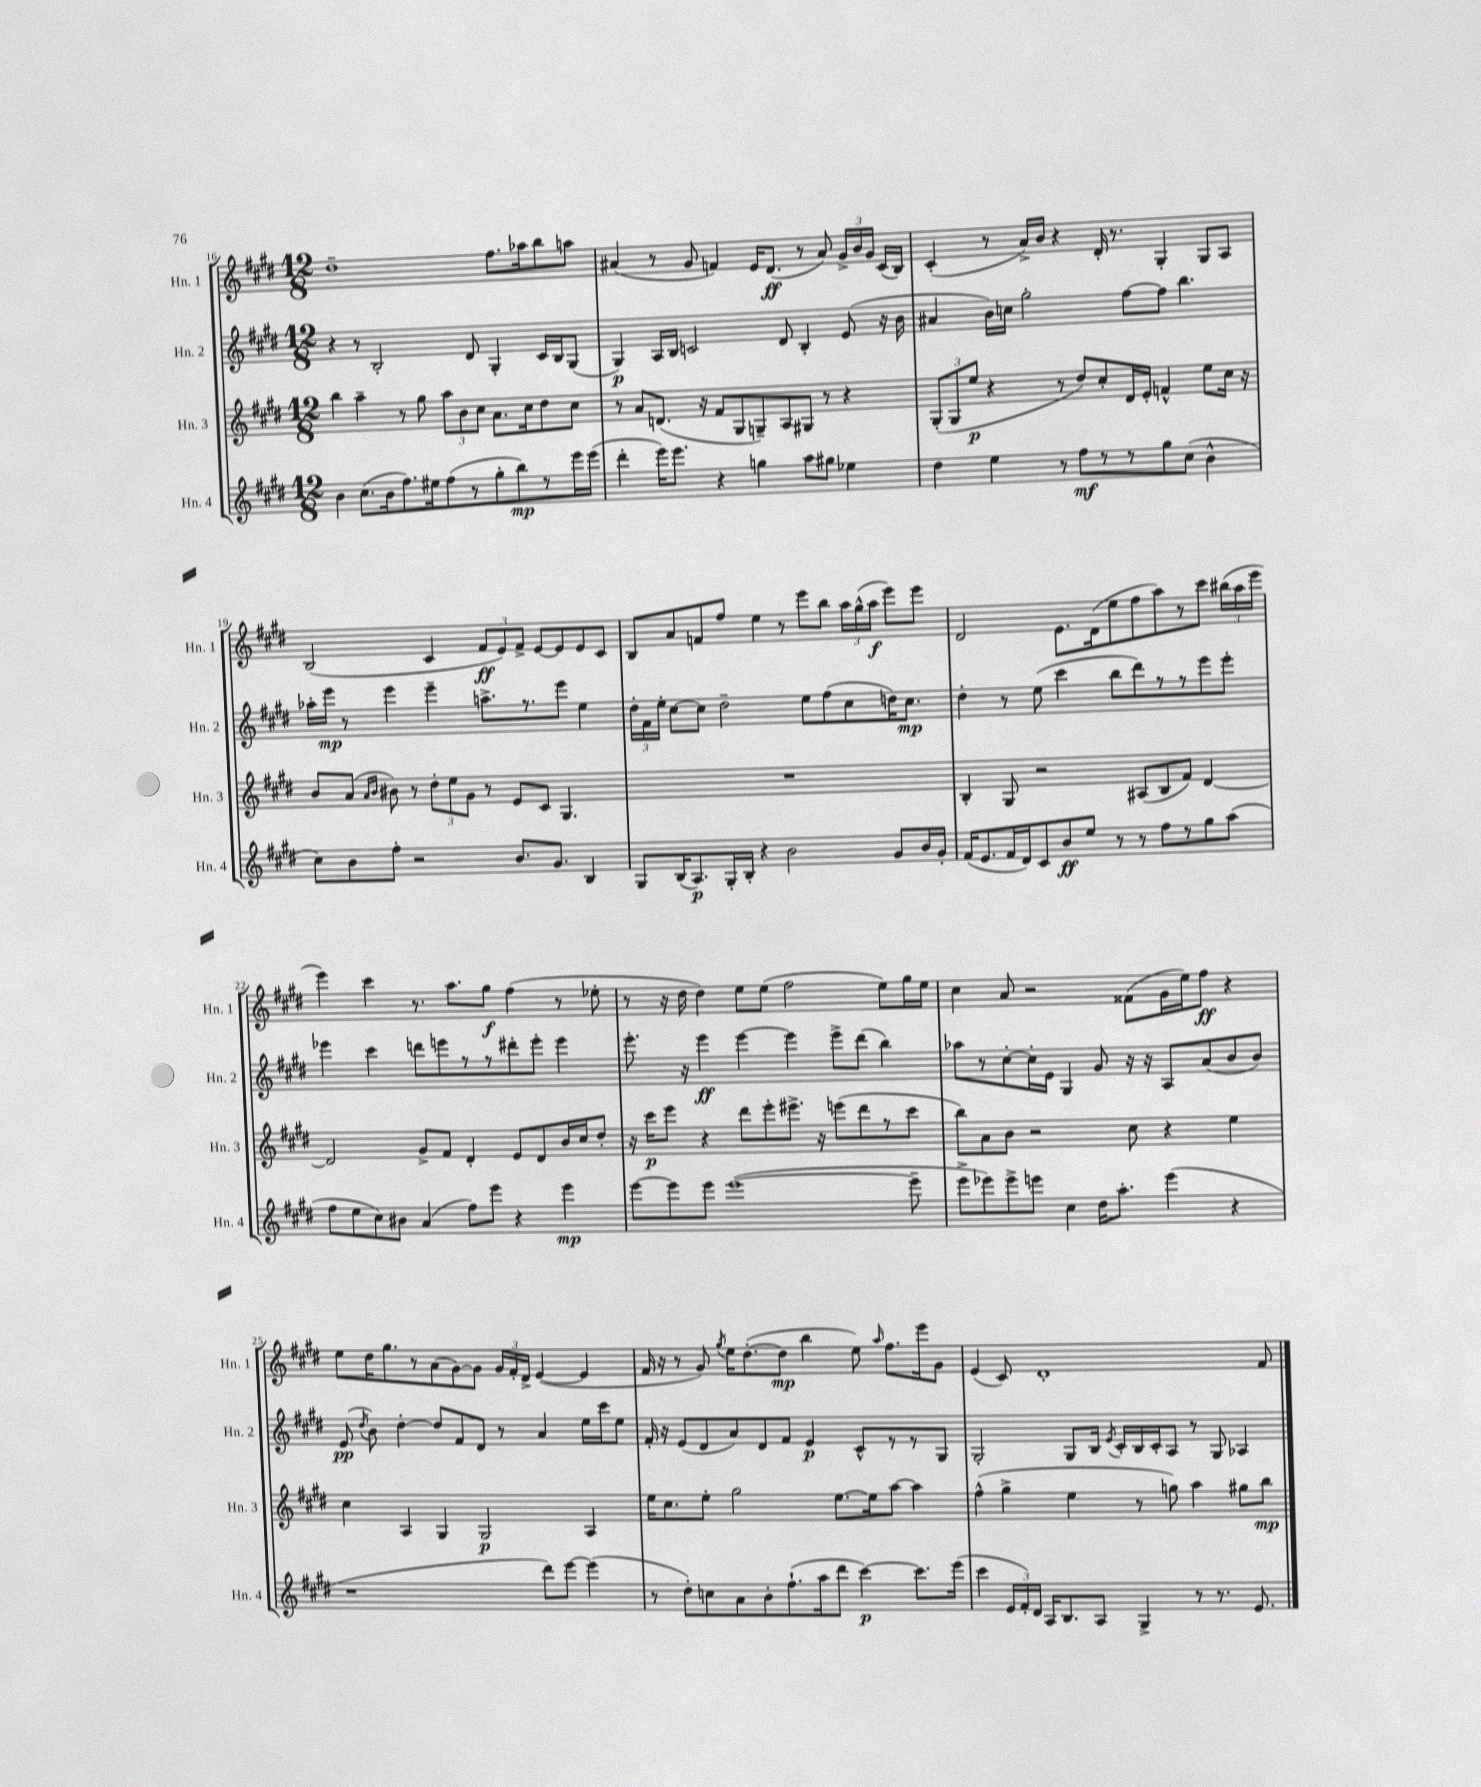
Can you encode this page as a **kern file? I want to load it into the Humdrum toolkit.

**kern	**kern	**kern	**kern
*staff4	*staff3	*staff2	*staff1
*clefG2	*clefG2	*clefG2	*clefG2
*k[f#c#g#d#]	*k[f#c#g#d#]	*k[f#c#g#d#]	*k[f#c#g#d#]
*M12/8	*M12/8	*M12/8	*M12/8
4b	4bb	4r	1dd#~
(8.cc#	4aa~	8r	.
.	.	2B'	.
16b	.	.	.
8.ff#)	8r	.	.
.	8gg#	.	.
16ee#	.	.	.
(8ff#	12aa	.	.
.	12b	.	.
8r	.	8d#	.
.	12cc#	.	.
8gg#'	8.a	4G#'	8.ff#
8bb)	.	.	.
.	16cc#	.	16aa-
8r	8dd#	16c#	8bb
.	.	16B	.
16eee	8cc#	(8G#	8aa
(16eee	.	.	.
=	=	=	=
4ddd#'	8r	4G#)	(4a#
.	8a	.	.
16eee)	(8.d	16A	8r
8.eee	.	16B	.
.	.	2c	8g#
.	16r	.	.
4r	8f#	.	4f)
.	8G#	.	.
4gg	8G~)	.	16e
.	.	.	(8.d#
.	8A	8d#	.
8aa	8G#	4B'	8r
8gg#	8r	.	8a#)
4ee-	4r	(8e	24g#^
.	.	.	24b
.	.	.	24g#
.	.	16r	(16c#
.	.	16b	16B)
=	=	=	=
4dd#	(12G#'	4a#	(4c#'
.	12G#	.	.
.	12ee	.	.
4ee	4r	16b)	8r
.	.	16cc	.
.	.	2gg#'	16a^)
.	.	.	16b
8r	8r	.	4r
8ff#	8dd#)	.	.
8r	8cc#'	.	16d#'
.	.	.	8.r
8r	16d#	[8ff#	.
.	16e'	.	.
8gg#	4f^^	8ff#]	4G#'
(8cc#	.	4.bb	.
4b^^	8ee	.	8G#
.	16cc#	.	8A
.	16r	.	.
=	=	=	=
8cc#)	8b	16aa-'	(2B
.	.	16eee	.
8b	(8a	8r	.
.	16qqa	.	.
.	16qqb	.	.
8ff#'	8b#)	4eee	.
2r	8r	.	.
.	12dd#'	4eee~	4c#
.	12ee	.	.
.	12g#	.	.
.	8r	8.aa^	12f#
.	.	.	12e)
8.b	8e	.	.
.	.	.	12f#^
.	.	8.r	.
.	8c#	.	[8e
8.g#	.	.	.
.	4.G#	8eee	8e]
4B	.	4ee	8e
.	.	.	8c#
=	=	=	=
8G#	1.r	24dd#'	8B
.	.	24f#	.
.	.	24ee'	.
(16B	.	[8cc#	8a
8.A)	.	.	.
.	.	8cc#]	8f
16G#'	.	2dd#~	8ff#
16B'	.	.	.
4r	.	.	4ee
2b	.	.	8r
.	.	8ee	8eee
.	.	(8ff#	8bb
.	.	8cc#	24aa
.	.	.	(24gg#^^
.	.	.	24aa
8g#	.	16dd)	8eee)
.	.	8.cc#	.
16b	.	.	8eee
16g#'	.	.	.
=	=	=	=
(16f#	4B'	4dd#'	2d#
8.e	.	.	.
16f#	8G#	8r	.
16d#)	.	.	.
8c#	2r	(8ee	.
8b	.	4ccc#	8.e
8ee	.	.	.
.	.	.	(16d#
8r	.	8bb	8ee
8r	(8A#	8ddd#)	8ff#
8ff#	8B	8r	8aa)
8r	8f#)	8r	8r
8gg#	[4d#	8eee	8ccc#
(8aa	.	8eee'	(24bb#
.	.	.	24aa
.	.	.	24eee
=	=	=	=
8ff#	2d#]	4eee-	4eee)
8ee	.	.	.
8cc#)	.	4ccc#	4ccc#
8b#	.	.	.
(4a	8g#^	8ddd	8.r
.	8f#	8eee	.
.	.	.	8.aa
8ff#)	4d#'	8r	.
8eee	.	8r	8gg#
4r	8e	8ddd#'	(4ff#
.	8d#	8eee'	.
4eee	16b	4eee	8r
.	16cc#	.	.
.	8dd#'	.	8ee-'
=	=	=	=
[8eee	16r	8.eee'	8r
.	16ccc#	.	.
8eee]	8eee	.	16r
.	.	16r	16dd#
8eee	4r	4eee	4dd#)
([1eee	.	.	.
.	8ddd#	[4eee	8ee
.	8eee'	.	(8ee
.	8.eee#^	4eee]	2ff#
.	16r	.	.
.	(8eee	8eee^	.
.	8ddd#	(8ddd#	.
.	8r	4bb)	8ee)
8eee~]	8ccc#	.	16gg#
.	.	.	16ee
=	=	=	=
8eee^	8bb)	8aa-	4cc#
8eee-)	8a	8r	.
8eee-^	8b	[8cc#'	8a
8eee	2r	16cc#']	2r
.	.	16e	.
4cc#	.	4G#	.
16dd#	.	8g#	.
8.aa'	.	.	.
.	8cc#	16r	(8f##
.	.	16r	.
(4eee	4r	8A	16g#
.	.	.	16ee)
.	.	(8a	8ff#
4r	4ee	8b	4r
.	.	8b)	.
=	=	=	=
1r	4cc#	(8e	8ee
.	.	8qdd#	.
.	.	8b)	16dd#
.	.	.	8.gg#
.	4A	[4dd#'	.
.	.	.	8r
.	4G#	8dd#]	(8a
.	.	8f#	[8g#)
.	2G#	8d#	8g#]
.	.	8r	24g#
.	.	.	24f#'
.	.	.	24d#^
8ddd#)	.	4a	([4e
[8eee	.	.	.
(4eee]	4A	16ee	4e]
.	.	16ccc#	.
.	.	8ee	.
=	=	=	=
8r	16ee	16f#'	16f#
.	8.cc#	16r	16r
8dd#')	.	(8e	8r
8cc	8ee'	8d#	8g#)
.	.	.	8qgg#
8a	2gg#	8a)	16ee
.	.	.	([8.dd#'
8b'	.	8d#	.
(8.ff#`	.	8f#	8dd#]
.	.	4e	4bb
16aa	.	.	.
8ddd#	[8.ee	.	.
[4ccc#)	.	8c#^^	8ee)
.	16ee]	.	.
.	.	.	16qqaa
.	[8aa	8r	8.ff#
8.ccc#]	4aa]	8r	.
.	.	.	16eee
.	.	8G#	8g#
(16eee	.	.	.
=	=	=	=
4ccc#	(4ff#^^	2G#'	(4e
24e	4gg#^	.	8c#)
24f#')	.	.	.
24d#	.	.	.
16A	.	.	1d#'
8.B	.	.	.
.	4ee	8G#	.
8A	.	16B	.
.	.	8qe	.
.	.	16c#'	.
4G#^	8r	16B	.
.	.	16c#'	.
.	8gg)	8A	.
8r	4aa	8r	.
8.r	.	8G#	.
.	8gg#	4A-	.
8.e	.	.	.
.	8bb	.	8f#
==	==	==	==
*-	*-	*-	*-
